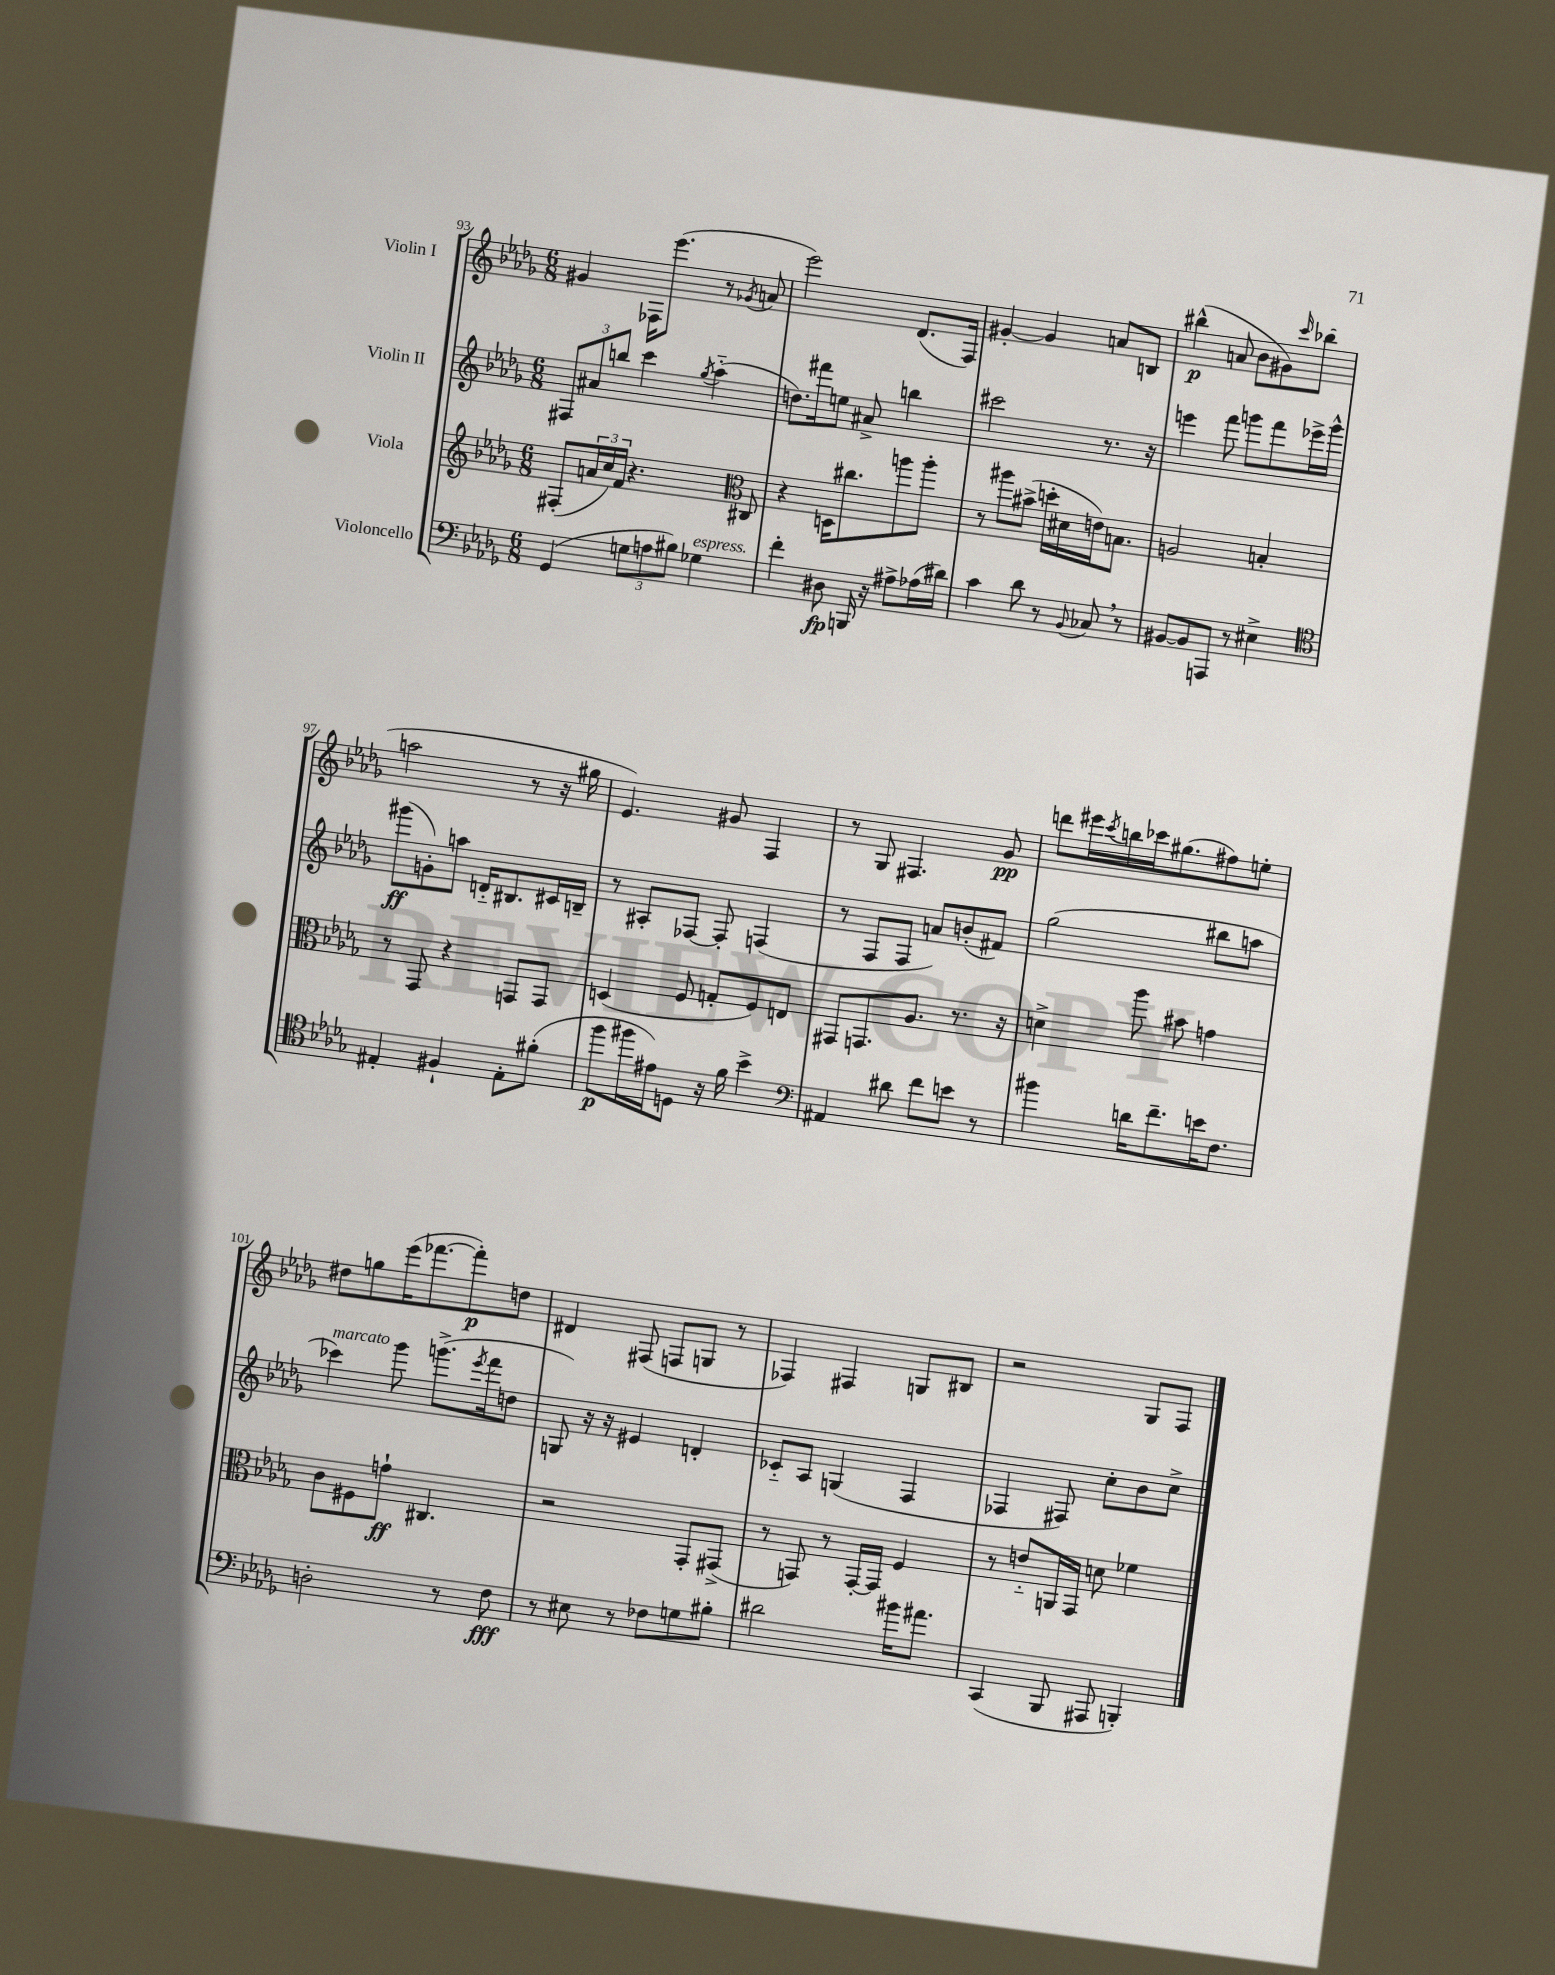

**kern	**kern	**kern	**kern
*staff4	*staff3	*staff2	*staff1
*clefF4	*clefG2	*clefG2	*clefG2
*k[b-e-a-d-g-]	*k[b-e-a-d-g-]	*k[b-e-a-d-g-]	*k[b-e-a-d-g-]
*M6/8	*M6/8	*M6/8	*M6/8
(4GG-/	(8F#'/L	12F#/L	4g#/
.	.	12a#/	.
.	24a/L	.	.
.	24cc/)	12bb/J	.
.	24f/JJ	.	.
12G\L	4.r	4ccc\	16F-\LK
.	.	.	(8.eee-\J
12A\	.	.	.
12B#\J)	.	.	.
.	.	8qgg-/	.
4G-\	.	(4aa-'~\	8r
*	*clefC3	*	*
.	.	.	8qg-/
.	8C#/	.	8a/
=	=	=	=
4f'\	4r	8.dd\L)	2eee-\)
.	.	16fff#\k	.
8D#\	16D\LK	8ee\J	.
.	8.cc#\	.	.
16BBB/	.	8a#^/	.
16r	.	.	.
8A#^\L	8aa\	4bb\	(8.d-/L
(16A-\L	8aa'\J	.	.
16d#\JJ)	.	.	16F/Jk)
=	=	=	=
4c\	8r	2ccc#\	[4g#'/
.	8aa#\L	.	.
8d-\	(8b#^\J	.	4g#/]
8r	16dd'\LL	.	.
.	16d#\	.	.
8qqBB-/	.	.	.
8C-/	16e\J)	8.r	8a/L
.	8.B\J	.	.
8r	.	.	8B/J
.	.	16r	.
=	=	=	=
[8BB#/L	2A/	4eee\	(4bb#^^\
8BB#/]	.	.	.
8AAA/J	.	8fff\	8a/
8r	.	8ggg\L	8b-\L
4E#^\	4B'/	8fff\	8g#\)
.	.	.	16qqccc/
.	.	16eee-^\L	(8bb-\J
.	.	16ggg^^\JJ	.
=	=	=	=
*clefC4	*	*	*
4E#'/	8r	(8ggg#\L	2aa\
.	8GG-/	8g'\)	.
4F#`/	4r	8aa\J	.
.	.	16d'~/LK	.
.	.	8.B#/	.
8E#'\L	8GG/L	.	8r
(8f#'\J	8GG/J	16c#/L	16r
.	.	16B~/JJ	16gg#\
=	=	=	=
8ff\L	(4D/	8r	4.e-/)
16ff#\L	.	8A#'/L	.
16e#\J)	.	.	.
8D\J	8F/	[8F-/J	.
16r	8G'/L	8F-'/]	8g#/
16f\	.	.	.
4b-^\	8F/)	(4F/	4F/
.	8E/J	.	.
=	=	=	=
*clefF4	*	*	*
4AA#/	8GG#/L	8r	8r
.	8.GG/	8F/L	8G-/
8d#\	.	8F/J	4.F#/
.	8.A-/J	.	.
8f\L	.	8a/L)	.
8e\J	8.r	(8b'/	.
8r	.	8f#/J)	8g-/
.	16r	.	.
=	=	=	=
4b#\	4d^\	(2gg-\	8ddd\L
.	.	.	16eee#\L
.	.	.	8qccc/
.	.	.	16bb\
16d\LK	8aa-\	.	16ccc-\J
8.f~\	.	.	(8.gg#\
.	8b#\	.	.
16e\K	4g\	8bb#\L	8ff#\)
8.F\J	.	.	.
.	.	8aa\J	8ee'\J
=	=	=	=
2D'\	8c\L	4ccc-\)	8dd#\L
.	8F#\	.	8gg\
.	8g`\J	8ggg-\	(16eee-\K
.	.	.	[8.fff-\
.	4.C#/	(8.ggg^\L	.
8r	.	.	8fff-'\])
.	.	8qeee-/	.
.	.	16fff\k	.
8F\	.	8dd\J	8dd\J
=	=	=	=
8r	2r	8G/)	4d#/
8E#\	.	16r	.
.	.	16r	.
8r	.	4e#/	(8F#/
8F-\L	.	.	8F/L
8G\	8GG-'/L	4d'/	8G/J
8B#'\J	(8GG#^/J	.	8r
=	=	=	=
2d#\	8r	8c-'~/L	4F-/)
.	8GG/)	8A-/J	.
.	8r	(4G/	4F#/
.	[16GG'/LL	.	.
.	16GG/]JJ	.	.
16b#\LK	4F/	4F/	8G/L
8.a#\J	.	.	.
.	.	.	8B#/J
=	=	=	=
(4CC/	8r	4F-/	2r
.	8e'~/L	.	.
8BBB-/	16AA/L	8F#/)	.
.	16GG-/JJ	.	.
8AAA#/	8d\	8cc'\L	.
4BBB'/)	4f-\	8b-\	8G-/L
.	.	8cc^\J	8F/J
==	==	==	==
*-	*-	*-	*-
